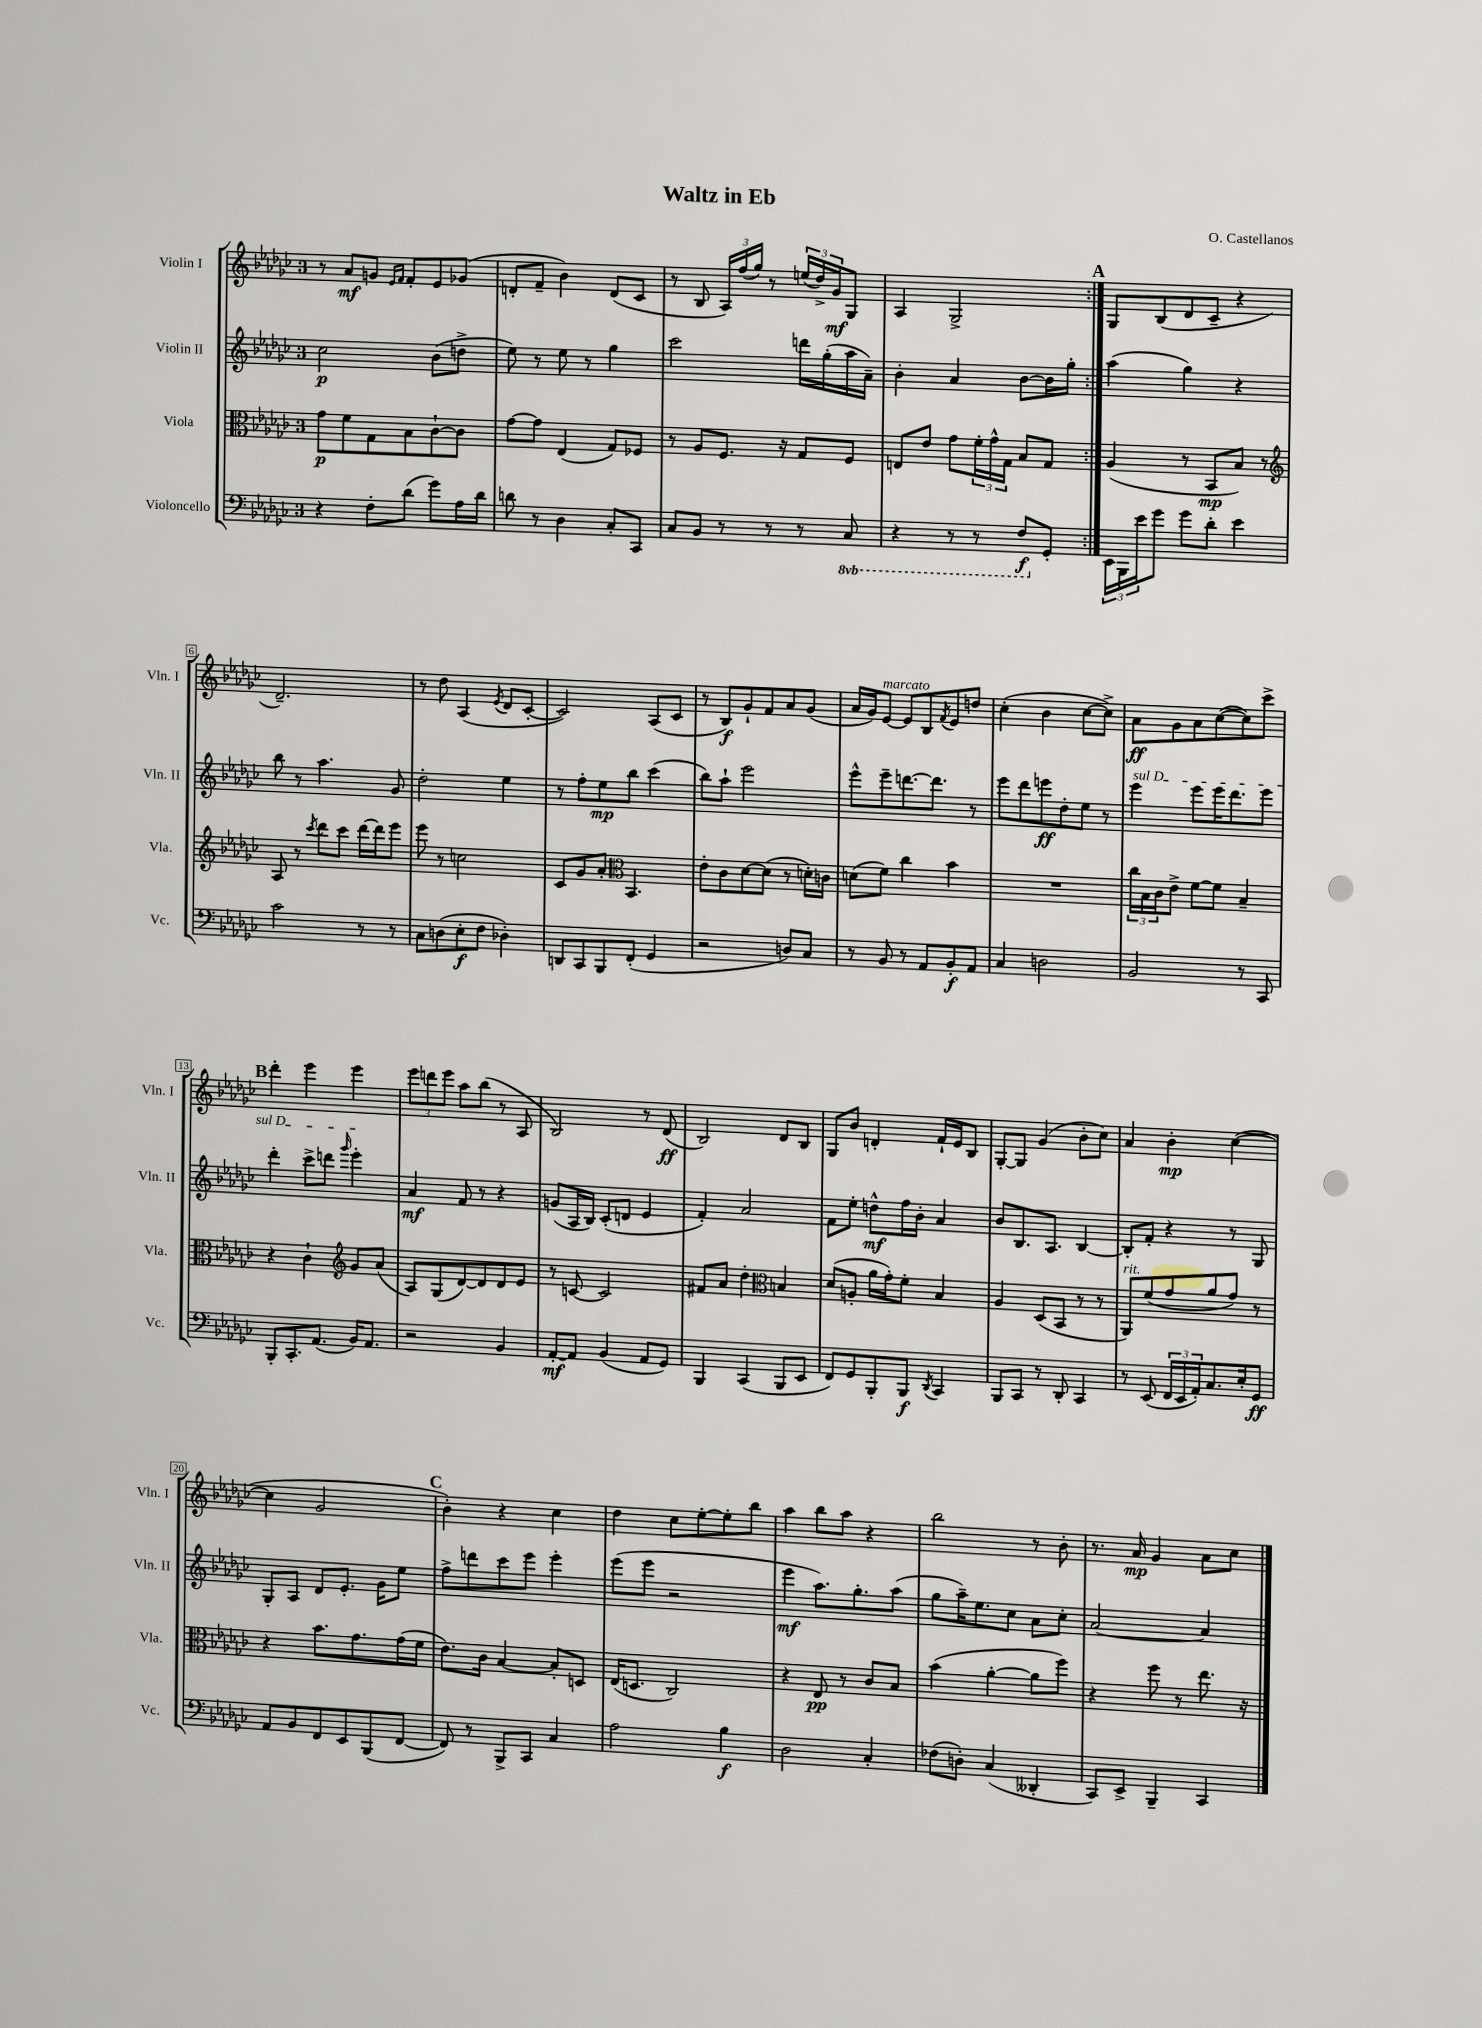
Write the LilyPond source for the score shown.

\header { title = "Waltz in Eb" composer = "O. Castellanos" }
<<
\new StaffGroup <<
\new Staff = "s0" \with { instrumentName = "Violin I" shortInstrumentName = "Vln. I" } {
    \clef treble \key ges \major \once \override Staff.TimeSignature.style = #'single-digit \time 3/4
    \repeat volta 2 { r8 aes'8\mf g'8 \grace { ees'16 f'16 } f'8-. ees'8 ges'8( |
    d'8-. f'8-- bes'4) d'8( ces'8 |
    r8 bes8 \tuplet 3/2 { aes16) f''16( ges''16) } r8 \tuplet 3/2 { e''16( des''16->) ges'16\mf } ges8 |
    aes4 ges2-> | }
    \mark \markup { \bold "A" } ges8 bes8( des'8 ces'8-- r4 |
    des'2.--) |
    r8 des''8 aes4( \acciaccatura { ees'8 } des'8 ces'8~-. |
    ces'2) aes8( ces'8 |
    r8 bes8\f) ges'8-! f'8 aes'8 ges'8( |
    aes'16 ges'16) ees'8~^\markup { \italic "marcato" } ees'8 bes8 \acciaccatura { f'8 } ees'8 d''8 |
    ces''4-.( bes'4 ces''8~ ces''8->) |
    aes'8\ff ges'8 aes'8 ces''8~( ces''8) ces'''8-> |
    \mark \markup { \bold "B" } des'''4-. ees'''4 ees'''4 |
    \tuplet 3/2 { ees'''8 d'''8 ees'''8 } aes''8 bes''8( r8 aes8 |
    bes2) r8 des'8\ff( |
    bes2) des'8 bes8 |
    ges8 bes'8 d'4-. f'16-! ees'16 bes8 |
    ges8~-. ges8 ges'4( bes'8-. ces''8) |
    aes'4 bes'4-.\mp ces''4~( |
    ces''4 ges'2 |
    \mark \markup { \bold "C" } bes'4-.) r4 ces''4 |
    des''4 ces''8 ees''8~-. ees''8-. bes''8 |
    aes''4 bes''8 aes''8 r4 |
    bes''2 r8 bes'8-. |
    r8. aes'16\mp ges'4 aes'8 ces''8 \bar "|." |
}
\new Staff = "s1" \with { instrumentName = "Violin II" shortInstrumentName = "Vln. II" } {
    \clef treble \key ges \major \once \override Staff.TimeSignature.style = #'single-digit \time 3/4
    \repeat volta 2 { ces''2\p bes'8( d''8-> |
    ees''8) r8 ees''8 r8 ges''4 |
    ces'''2 d'''16 ges''16-.( aes''16 aes'16--) |
    bes'4-. aes'4 bes'8~ bes'16 ges''16-. | }
    \mark \markup { \bold "A" } aes''4( ges''4) r4 |
    bes''8 r8 aes''4. ges'8 |
    des''2-. ees''4 |
    r8 f''8-. ees''8\mp bes''8 ces'''4( |
    bes''8) aes''8-! ees'''2 |
    ees'''8-^ ees'''8-- d'''8.~ d'''8. r8 |
    ees'''8 des'''8 e'''8\ff des''8-. ees''8 r8 |
    \once \override TextSpanner.bound-details.left.text = \markup { \italic "sul D" } ees'''4\startTextSpan ees'''8 ees'''16 des'''8. ees'''8 |
    \mark \markup { \bold "B" } des'''4-. ces'''8-> d'''8 \grace { ges'''16 } ees'''4-.\stopTextSpan |
    aes'4\mf f'8 r8 r4 |
    g'8( aes16 bes16) ces'8-.( d'8 ees'4 |
    f'4-.) aes'2 |
    f'8 ees''8-. d''8-^\mf f''16 bes'16-. aes'4 |
    bes'8 bes8. aes8. bes4~ |
    bes8-. f'8-. r4 r8 ges8 |
    ges8-. aes8 des'8 ees'8.-. ges'16 ees''8 |
    \mark \markup { \bold "C" } f''8-> d'''8 ces'''8 ees'''8 ees'''4-. |
    ees'''8( ees'''8 r2 |
    ees'''4\mf aes''8.) ges''8.-. aes''8( |
    ges''8 aes''16--) ees''8. ces''8 aes'8 ces''8-. |
    aes'2~ aes'4 \bar "|." |
}
\new Staff = "s2" \with { instrumentName = "Viola" shortInstrumentName = "Vla." } {
    \clef alto \key ges \major \once \override Staff.TimeSignature.style = #'single-digit \time 3/4
    \repeat volta 2 { ges'8\p f'8 ges8 bes8 ces'8~-! ces'8 |
    ges'8~ ges'8 ees4( ges8) fes8 |
    r8 aes8 f8. r16 ges8 f8 |
    e8 ees'8 ges'8 \tuplet 3/2 { f'16-. ges'16-^ ges16 } bes8 ges8 | }
    \mark \markup { \bold "A" } aes4( r8 bes,8\mp bes8) r8 |
    \clef treble aes8 r8 \acciaccatura { ces'''8 } des'''8 ces'''8 des'''16~ des'''16 ees'''8 |
    ees'''8 r8 c''2 |
    ces'8 ges'8 aes'8-. \clef alto bes,4. |
    ees'8-. ces'8 des'8~ des'8( r8 d'16-.) c'16 |
    d'8( f'8) ces''4 bes'4 |
    R2. |
    \tuplet 3/2 { ces''16 bes16 ces'16 } ees'8-> f'8~ f'8 bes4-- |
    \mark \markup { \bold "B" } r4 ces'4-! \clef treble ges'8 aes'8( |
    aes8) ges8( des'8~) des'8 des'8 ees'8 |
    r8 c'8~ c'2 |
    fis'8 aes'8 des''4-. \clef alto b4 |
    des'8( a8-. aes'16 ges'16-.) f'8-. bes4 |
    aes4 des8( bes,8 r8 r8 |
    aes,8^\markup { \italic "rit." }) f'8( ges'8 aes'8 ges'8) r8 |
    r4 bes'8. ges'8. ges'16( f'16 |
    \mark \markup { \bold "C" } ees'8.) ces'16 bes4~ bes8-. d8 |
    ees16( d8. ces2) |
    r4 ees8\pp r8 ces'8 bes8 |
    bes'4( aes'4~-. aes'8 f''8) |
    r4 f''8 r8 ees''8. r16 \bar "|." |
}
\new Staff = "s3" \with { instrumentName = "Violoncello" shortInstrumentName = "Vc." } {
    \clef bass \key ges \major \once \override Staff.TimeSignature.style = #'single-digit \time 3/4 \set Staff.ottavationMarkups = #ottavation-simple-ordinals
    \repeat volta 2 { r4 f8-. des'8( ges'8) aes16 des'16 |
    d'8 r8 des4 ces8-. ces,8 |
    ces8 bes,8 r8 r8 r8 \ottava #-1 ces,8 |
    r4 r8 r8 f,8\f \ottava #0 ges,8-. | }
    \mark \markup { \bold "A" } \tuplet 3/2 { ees,16 bes,,16 ees'16 } ges'8 ges'8 des'8-. ees'4 |
    ces'2 r8 r8 |
    ces8 d8( ees8-.\f f8 des4-.) |
    d,8 ces,8 bes,,8 f,8-.( ges,4 |
    r2 d8) ces8 |
    r8 bes,8 r8 aes,8 bes,8-.\f aes,8 |
    ces4 d2 |
    bes,2 r8 ces,8 |
    \mark \markup { \bold "B" } bes,,8-. ces,8.-. aes,8.( bes,16) aes,8. |
    r2 bes,4 |
    aes,8~-.\mf aes,8 bes,4( aes,8 ges,8) |
    bes,,4 ces,4( bes,,8 ees,8 |
    f,8) ges,8 bes,,8-. bes,,8\f \acciaccatura { des,8 } ces,4 |
    bes,,8 ces,8 r8 des,8-. ces,4 |
    r8 ees,8( \tuplet 3/2 { f,16 ees,16 aes,16-.) } ces8. ees16-. ges,8\ff |
    aes,8 bes,8 f,8 ees,8 bes,,8( f,8~ |
    \mark \markup { \bold "C" } f,8) r8 bes,,8-> ces,8 ces4 |
    aes2 bes4\f |
    des2 ces4-. |
    fes8( d8-.) ces4( deses,4-. |
    ces,8) ees,8-> bes,,4-- ces,4 \bar "|." |
}
>>
>>
\layout { \context { \Score \override BarNumber.stencil = #(make-stencil-boxer 0.1 0.3 ly:text-interface::print) } }
